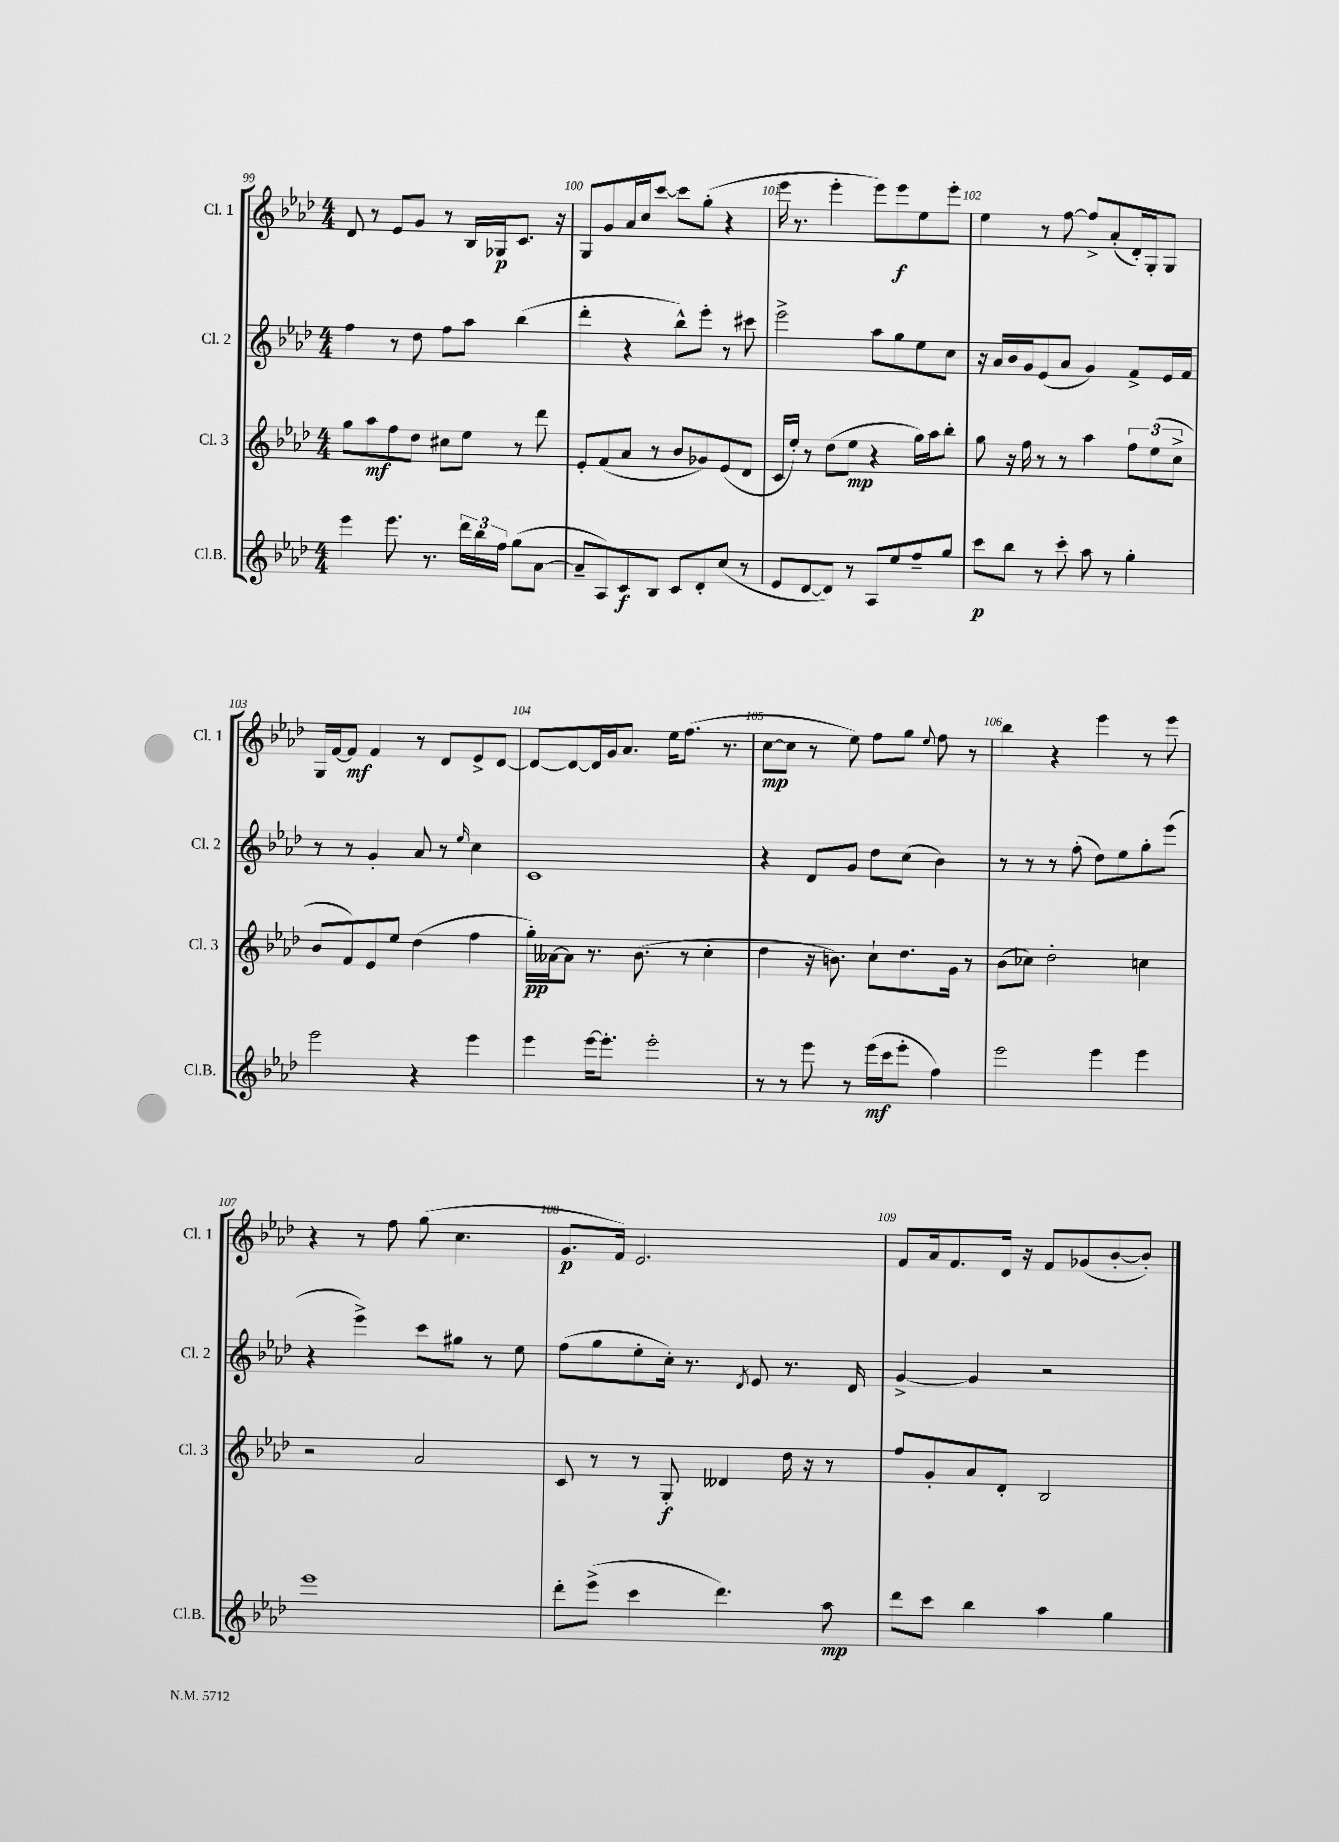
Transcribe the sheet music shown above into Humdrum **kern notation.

**kern	**dynam	**kern	**dynam	**kern	**kern	**dynam
*part4	*part4	*part3	*part3	*part2	*part1	*part1
*staff4	*staff4	*staff3	*staff3	*staff2	*staff1	*staff1
*I"Cl.B.	*	*I"Cl. 3	*	*I"Cl. 2	*I"Cl. 1	*
*I'Cl.B.	*	*I'Cl. 3	*	*I'Cl. 2	*I'Cl. 1	*
*clefG2	*	*clefG2	*	*clefG2	*clefG2	*
*k[b-e-a-d-]	*	*k[b-e-a-d-]	*	*k[b-e-a-d-]	*k[b-e-a-d-]	*
*M4/4	*	*M4/4	*	*M4/4	*M4/4	*
=99	=99	=99	=99	=99	=99	=99
4eee-\	.	8gg\L	.	4ff\	8d-/	.
.	.	8aa-\	mf	.	8r	.
8.eee-\	.	8ff\	.	8r	8e-/L	.
.	.	8dd-\J	.	8dd-\	8g/J	.
8.r	.	.	.	.	.	.
.	.	8cc#X\L	.	8ff\L	8r	.
24ddd-\LL	.	8ee-\J	.	8aa-\J	16B-/LL	.
24bb-\	.	.	.	.	.	.
.	.	.	.	.	16G-X/J	p
24ff\JJ	.	.	.	.	.	.
(8gg\L	.	8r	.	(4bb-\	8.c/J	.
[8a-\J	.	8ddd-\	.	.	.	.
.	.	.	.	.	16r	.
=100	=100	=100	=100	=100	=100	=100
8a-~/L]	.	8e-'/L	.	4ddd-'\	8G/L	.
8A-/)	.	(8f/	.	.	8g/	.
8c/	f	8a-/J	.	4r	16a-/L	.
.	.	.	.	.	16cc/J	.
8B-/J	.	8r	.	.	[8ccc/J	.
8c/L	.	8b-/L	.	8bb-^^\L)	8ccc\L]	.
8d-'/	.	8g-X/)	.	8eee-'\J	(8gg'\J	.
(8cc/J	.	(8e-/	.	8r	4r	.
8r	.	8d-/J	.	8ccc#X\	.	.
=101	=101	=101	=101	=101	=101	=101
8e-/L	.	16c/LL	.	2eee-^\	16eee-\	.
.	.	16ee-'/JJ)	.	.	8.r	.
[8d-/	.	8r	.	.	.	.
8d-/J])	.	(8dd-\L	.	.	4eee-'\	.
8r	.	8ee-\J	mp	.	.	.
8A-/L	.	4r	.	8aa-\L	8eee-\L)	.
8ee-/	.	.	.	8gg\	8eee-\	f
8ff~/	.	16gg\LL)	.	8ee-\	8ee-\	.
.	.	16aa-\J	.	.	.	.
8gg/J	.	8bb-'\J	.	8cc\J	8eee-'\J	.
=102	=102	=102	=102	=102	=102	=102
8ccc\L	p	8gg\	.	16r	4ee-\	.
.	.	.	.	16a-/LL	.	.
8bb-\J	.	16r	.	16b-/	.	.
.	.	16ff\	.	16g/J	.	.
8r	.	8r	.	(8e-/	8r	.
8ccc'\	.	8r	.	8a-/J	[8ff\	.
8aa-\	.	4aa-\	.	4g/)	8ff^/L]	.
8r	.	.	.	.	(8a-'/	.
4gg'\	.	12ff\L	.	8f^/L	16d-'/L)	.
.	.	.	.	.	16G'/J	.
.	.	(12ee-\	.	.	.	.
.	.	.	.	16e-/L	8G/J	.
.	.	12cc^\J	.	.	.	.
.	.	.	.	16f/JJ	.	.
!!LO:LB:g=z
=103	=103	=103	=103	=103	=103	=103
2eee-\	.	8b-/L	.	8r	16G/LL	.
.	.	.	.	.	[16f/J	.
.	.	8f/)	.	8r	8f/J]	mf
.	.	8e-/	.	4g'/	4f/	.
.	.	8ee-/J	.	.	.	.
4r	.	(4dd-\	.	8a-/	8r	.
.	.	.	.	8r	8d-/L	.
.	.	.	.	16qqee-/	.	.
4eee-\	.	4ff\	.	4cc\	8e-^/	.
.	.	.	.	.	[8d-/J	.
=104	=104	=104	=104	=104	=104	=104
4eee-\	.	16gg'\LL)	pp	1c	8d-/L_	.
.	.	[16a--X\J	.	.	.	.
.	.	8a--\J]	.	.	8d-/_	.
[16eee-\KL	.	8.r	.	.	16d-/L]	.
8.eee-'\J]	.	.	.	.	16g/J	.
.	.	.	.	.	8.a-/J	.
.	.	(8.b-\	.	.	.	.
2eee-'\	.	.	.	.	.	.
.	.	.	.	.	16ee-\KL	.
.	.	8r	.	.	(8.ff\J	.
.	.	4cc'\	.	.	.	.
.	.	.	.	.	8.r	.
=105	=105	=105	=105	=105	=105	=105
8r	.	4dd-\	.	4r	[8cc\L	mp
8r	.	.	.	.	8cc\J]	.
8eee-\	.	16r	.	8d-/L	8r	.
.	.	8.bn\)	.	.	.	.
8r	.	.	.	8g/J	8ee-\)	.
(16eee-\LL	mf	8cc`\L	.	8dd-\L	8ff\L	.
16ccc\J	.	.	.	.	.	.
8eee-'\J	.	8.dd-\	.	(8cc\J	8gg\J	.
.	.	.	.	.	8qqee-/	.
4ff\)	.	.	.	4b-\)	8ff\	.
.	.	16g\Jk	.	.	.	.
.	.	8r	.	.	8r	.
=106	=106	=106	=106	=106	=106	=106
2eee-\	.	(8b-\L	.	8r	4bb-\	.
.	.	8cc-X\J)	.	8r	.	.
.	.	2dd-'\	.	8r	4r	.
.	.	.	.	(8ff'\	.	.
4eee-\	.	.	.	8dd-\L)	4eee-\	.
.	.	.	.	8ee-\	.	.
4eee-\	.	4ccn\	.	8gg'\	8r	.
.	.	.	.	(8eee-\J	8eee-\	.
!!LO:LB:g=z
=107	=107	=107	=107	=107	=107	=107
1eee-	.	2r	.	4r	4r	.
.	.	.	.	4eee-^\)	8r	.
.	.	.	.	.	8ff\	.
.	.	2a-/	.	8ccc\L	(8gg\	.
.	.	.	.	8gg#X\J	4.cc\	.
.	.	.	.	8r	.	.
.	.	.	.	8ee-\	.	.
=108	=108	=108	=108	=108	=108	=108
8ddd-'\L	.	8c/	.	(8ff\L	8.g/L	p
(8eee-^\J	.	8r	.	8gg\	.	.
.	.	.	.	.	16f/Jk)	.
4ccc\	.	8r	.	8ee-'\	2.e-/	.
.	.	8G'/	f	16cc'\Jk)	.	.
.	.	.	.	8.r	.	.
4.ddd-\)	.	4d--X/	.	.	.	.
.	.	.	.	8qd-/	.	.
.	.	.	.	8e-/	.	.
.	.	16dd-\	.	8.r	.	.
.	.	16r	.	.	.	.
8aa-\	mp	8r	.	.	.	.
.	.	.	.	16d-/	.	.
=109	=109	=109	=109	=109	=109	=109
8ddd-\L	.	8ff/L	.	[4g^/	8f/L	.
8ccc\J	.	8g'/	.	.	16a-/k	.
.	.	.	.	.	8.f/	.
4bb-\	.	8a-/	.	4g/]	.	.
.	.	8d-'/J	.	.	16d-/Jk	.
.	.	.	.	.	16r	.
4aa-\	.	2B-/	.	2r	8f/L	.
.	.	.	.	.	(8g-X/	.
4gg\	.	.	.	.	[8b-'/	.
.	.	.	.	.	8b-'/J])	.
==	==	==	==	==	==	==
*-	*-	*-	*-	*-	*-	*-
